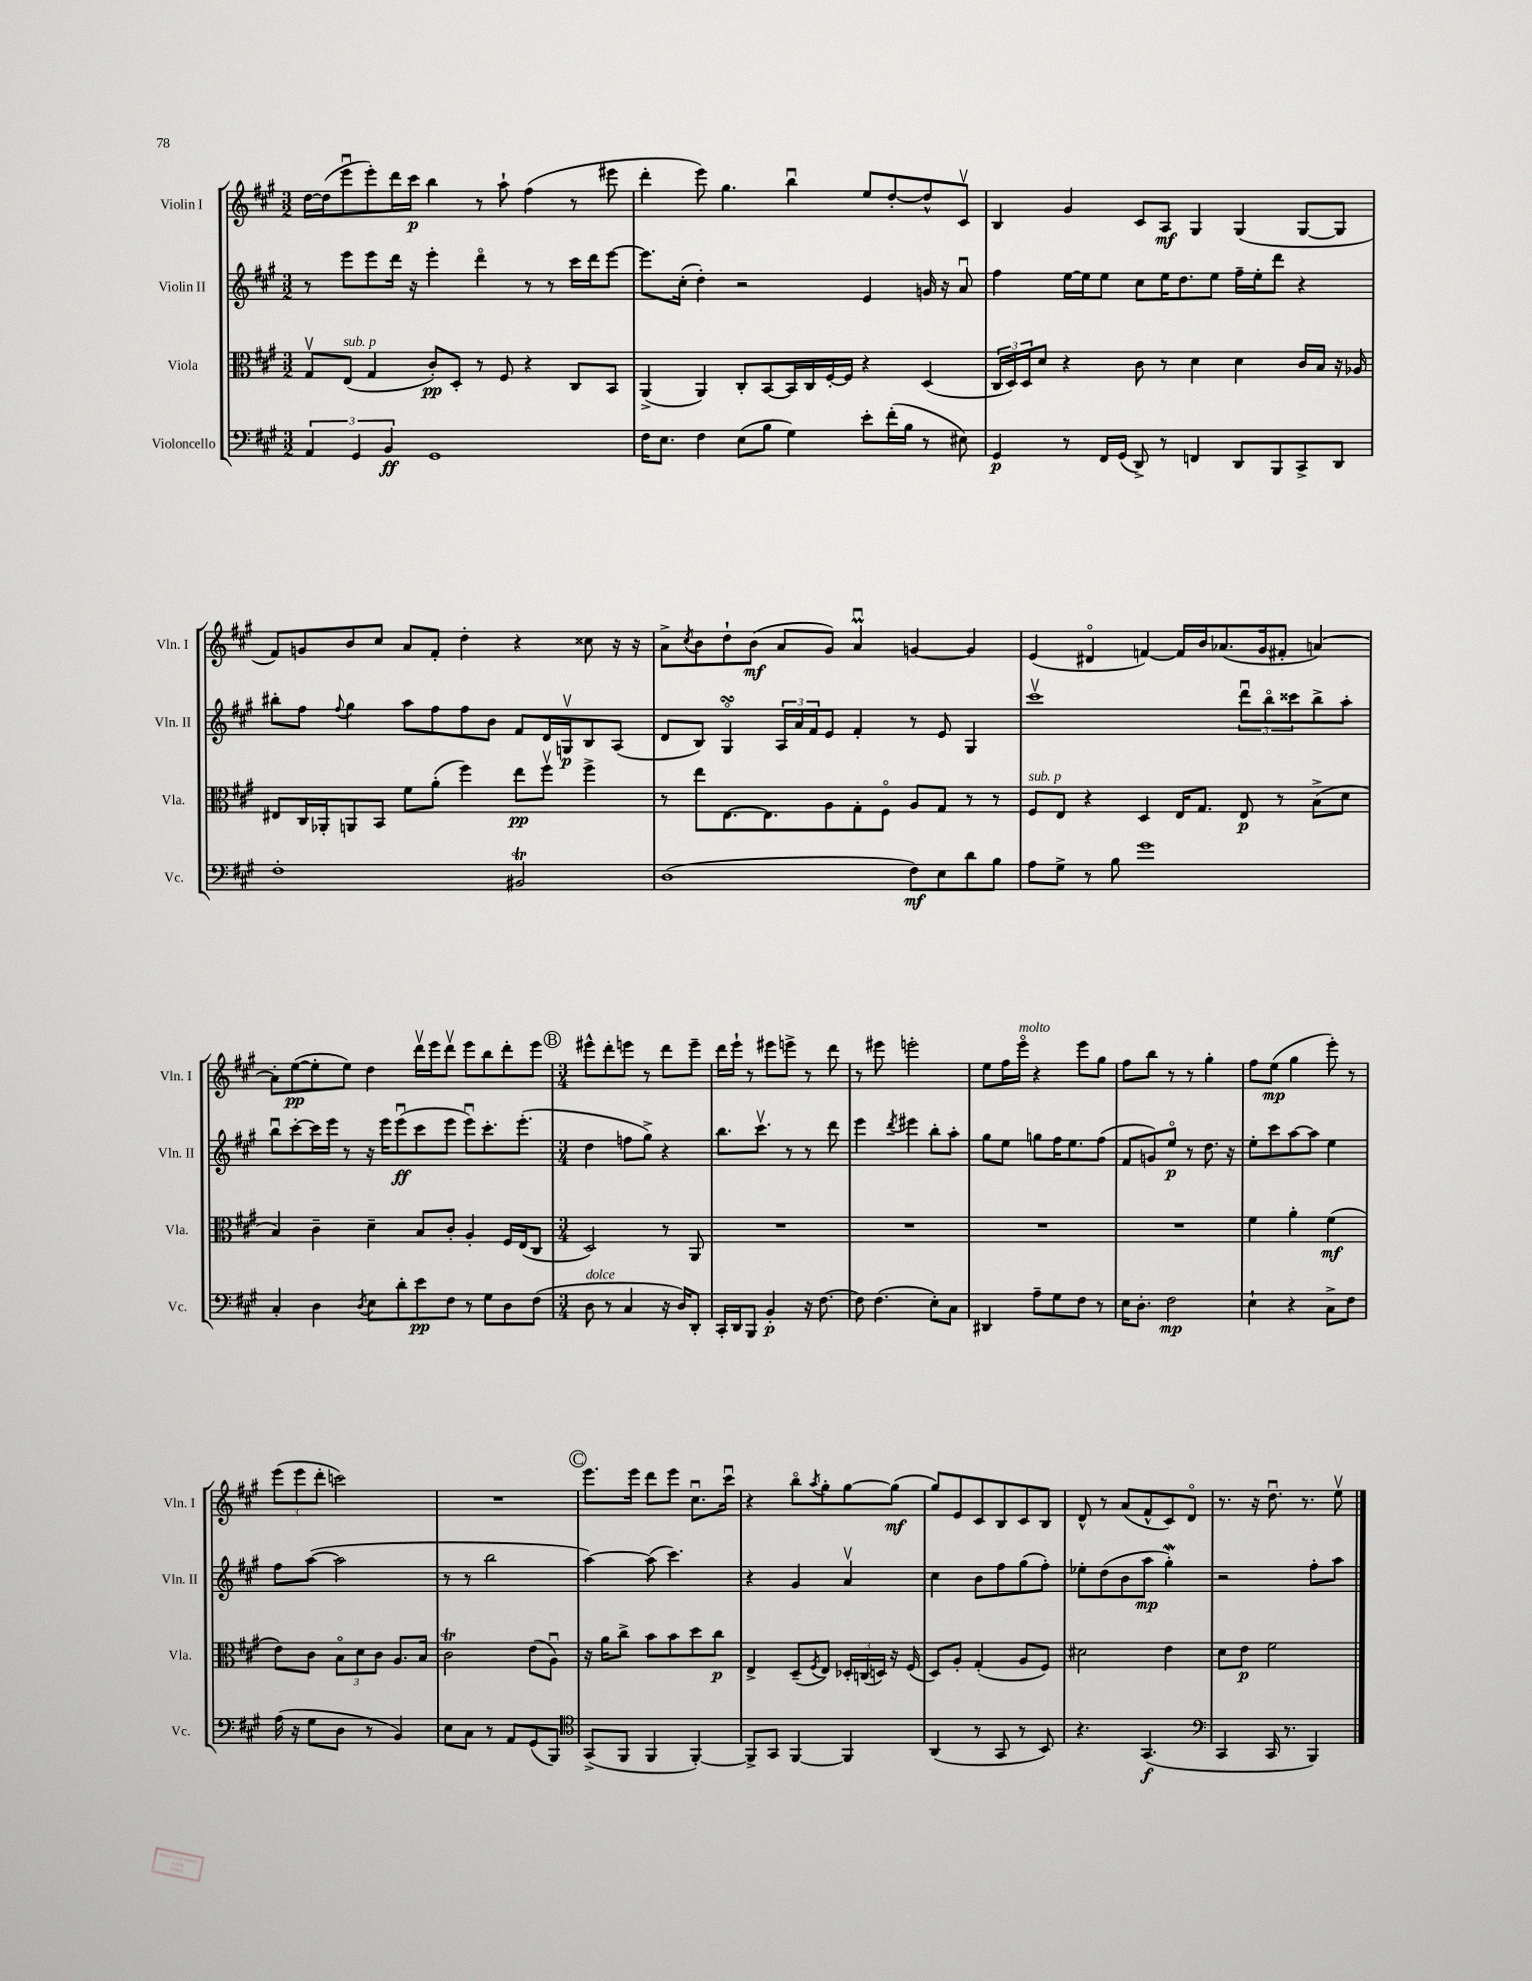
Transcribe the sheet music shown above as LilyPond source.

<<
\new StaffGroup <<
\new Staff = "s0" \with { instrumentName = "Violin I" shortInstrumentName = "Vln. I" } {
    \clef treble \key a \major \numericTimeSignature \time 3/2
    d''16~ d''16( e'''8\downbow e'''8-.) d'''16 cis'''16\p b''4 r8 a''8-! fis''4( r8 eis'''8 |
    d'''4-. e'''8) gis''4. b''4\downbow e''8 d''8~-. d''8-^ cis'8\upbow |
    b4 gis'4 cis'8 a8\mf gis4 gis4( gis8~ gis8 |
    fis'8) g'8 b'8 cis''8 a'8 fis'8-. d''4-. r4 cisis''8 r16 r16 |
    a'8-> \acciaccatura { cis''8 } b'8 d''8-! b'8\mf( a'8 gis'8) a'4\downbow\prall g'4~ g'4 |
    e'4( dis'4\flageolet f'4~) f'16 b'16 aes'8.( gis'16 fis'8-. a'4~) |
    a'8-. e''8~\pp( e''8-. e''8) d''4 d'''16\upbow e'''16 d'''8\upbow e'''8 b''8 d'''8-. e'''8 |
    \mark \markup { \circle "B" } \numericTimeSignature \time 3/4 eis'''8-^ d'''8-. e'''8 r8 d'''8 e'''8-- |
    d'''16 e'''16-! r8 eis'''8 e'''8-> r8 d'''8 |
    r8 eis'''8 e'''2-. |
    e''8 fis''16 e'''16\flageolet^\markup { \italic "molto" } r4 e'''8 gis''8 |
    fis''8 b''8 r8 r8 gis''4-. |
    fis''8 e''8\mp( gis''4 e'''8-.) r8 |
    \tuplet 3/2 { e'''8( e'''8 d'''8-. } c'''2) |
    R2. |
    \mark \markup { \circle "C" } e'''8. e'''16 d'''8 e'''8 cis''8.\downbow cis'''16\downbow |
    r4 b''8\flageolet \acciaccatura { a''8 } gis''8-. gis''8~ gis''8\mf( |
    gis''8) e'8 cis'8 b8 cis'8 b8 |
    d'8-^ r8 a'8( fis'8-^ cis'8) d'8\flageolet |
    r8. r16 d''8.\downbow r8. e''8\upbow \bar "|." |
}
\new Staff = "s1" \with { instrumentName = "Violin II" shortInstrumentName = "Vln. II" } {
    \clef treble \key a \major \numericTimeSignature \time 3/2
    r8 e'''8 e'''8 d'''16 r16 e'''4-. d'''4\flageolet r8 r8 cis'''16 d'''16 e'''8~ |
    e'''8. cis''16-.( d''4-.) r2 e'4 g'16 r16 a'8\downbow |
    fis''4 e''16~ e''16 e''8 cis''8 e''16 d''8. e''8 fis''16-- e''16-. d'''8 r4 |
    bis''8-. fis''8 \appoggiatura { fis''8 } gis''4 a''8 fis''8 fis''8 b'8 fis'8 d'16 g16\upbow\p b8 a8( |
    d'8 b8) gis4\flageolet\turn \tuplet 3/2 { a16 a'16 fis'16 } e'8 fis'4-. r8 e'8 gis4 |
    cis'''1\upbow \tuplet 3/2 { d'''8\downbow b''8\flageolet cisis'''8 } b''8-> a''8-. |
    b''8\downbow cis'''8~-. cis'''16 e'''16 r8 r16 e'''16 e'''8\downbow\ff( cis'''8 e'''8 e'''8\downbow) cis'''8.-. e'''8.-.( |
    \mark \markup { \circle "B" } \numericTimeSignature \time 3/4 d''4 f''8 gis''8->) r4 |
    b''8. cis'''8.\upbow r8 r8 d'''8 |
    e'''4 \acciaccatura { d'''8 } eis'''4 b''8-. a''8-. |
    gis''8 e''8 g''8 fis''16 e''8. fis''8( |
    fis'8 g'8) e''8\flageolet\p r8 d''8. r16 |
    e''8-. cis'''8 a''8~ a''8 e''4 |
    fis''8 a''8~( a''2 |
    r8 r8 b''2 |
    \mark \markup { \circle "C" } a''4~) a''8( cis'''4.) |
    r4 gis'4 a'4\upbow |
    cis''4 b'8 fis''8 gis''8( fis''8-.) |
    ees''8-. d''8( b'8 a''8\mp gis''4-.\mordent) |
    r2 fis''8-. a''8 \bar "|." |
}
\new Staff = "s2" \with { instrumentName = "Viola" shortInstrumentName = "Vla." } {
    \clef alto \key a \major \numericTimeSignature \time 3/2
    gis8\upbow e8^\markup { \italic "sub. p" }( gis4 cis'8-.\pp) d8-. r8 fis8 r4 cis8 b,8 |
    a,4->( a,4) cis8-. b,8~ b,16 cis16 fis16~-. fis16 r4 d4( |
    \tuplet 3/2 { cis16 d16) d16 } d'8 r4 cis'8 r8 d'4 d'4 cis'16 b16 r16 aes16 |
    eis8 cis16 aes,16-. a,8 b,8 fis'8 a'8-.( fis''4) e''8\pp fis''8\upbow fis''4-> |
    r8 e''8 e8.~ e8. a8 gis8-. fis8\flageolet a8 gis8 r8 r8 |
    fis8^\markup { \italic "sub. p" } e8 r4 d4 e16 gis8. e8\p r8 b8->( d'8 |
    b4) cis'4-- d'4-- b8 cis'8-. a4-. fis16 e16( cis8 |
    \mark \markup { \circle "B" } \numericTimeSignature \time 3/4 d2) r8 a,8 |
    R2. |
    R2. |
    R2. |
    R2. |
    fis'4 a'4-. fis'4\mf( |
    e'8) cis'8 \tuplet 3/2 { b8\flageolet d'8 cis'8 } a8. b16 |
    cis'2\trill e'8( a8\downbow) |
    \mark \markup { \circle "C" } r16 a'16 cis''8-> b'8 b'8 d''8 cis''8\p |
    e4-> d8--( \acciaccatura { fis8 } e8) \tuplet 3/2 { des16-. c16( d16) } r16 fis16( |
    d8) a8-. gis4-.( a8 fis8) |
    dis'2 e'4 |
    d'8 e'8\p fis'2 \bar "|." |
}
\new Staff = "s3" \with { instrumentName = "Violoncello" shortInstrumentName = "Vc." } {
    \clef bass \key a \major \numericTimeSignature \time 3/2
    \tuplet 3/2 { a,4 gis,4 b,4\ff } gis,1 |
    fis16 e8. fis4 e8( b8 gis4) e'8-. fis'16-.( b16 r8 eis8) |
    gis,4\p r8 fis,16 gis,16( d,8->) r8 f,4 d,8 b,,8 cis,8-> d,8 |
    fis1-. bis,2\trill |
    d1( fis8\mf) e8 d'8 b8 |
    a8 gis8-> r8 b8 gis'1 |
    cis4-. d4 \acciaccatura { d8 } e8 d'8-. e'8\pp fis8 r8 gis8 d8 fis8( |
    \mark \markup { \circle "B" } \numericTimeSignature \time 3/4 d8^\markup { \italic "dolce" } r8 cis4 r16 d16) d,8-. |
    cis,16-. d,16 b,,8 b,4-.\p r16 fis8.~ |
    fis8 fis4.( e8-.) cis8 |
    dis,4 a8-- gis8 fis8 r8 |
    e16 d8.-. fis2\mp |
    e4-! r4 cis8-> fis8 |
    a16( r16 gis8 d8 r8 b,4) |
    e8 cis8 r8 a,8 gis,8( b,,8) |
    \mark \markup { \circle "C" } \clef tenor gis,8->( fis,8 fis,4 fis,4~-.) |
    fis,8-> gis,8 fis,4~ fis,4 |
    a,4( r8 gis,8 r8 b,8) |
    r4. gis,4.\f( |
    \clef bass cis,4 cis,16 r8. b,,4) \bar "|." |
}
>>
>>
\layout { \context { \Score \remove "Bar_number_engraver" } }
